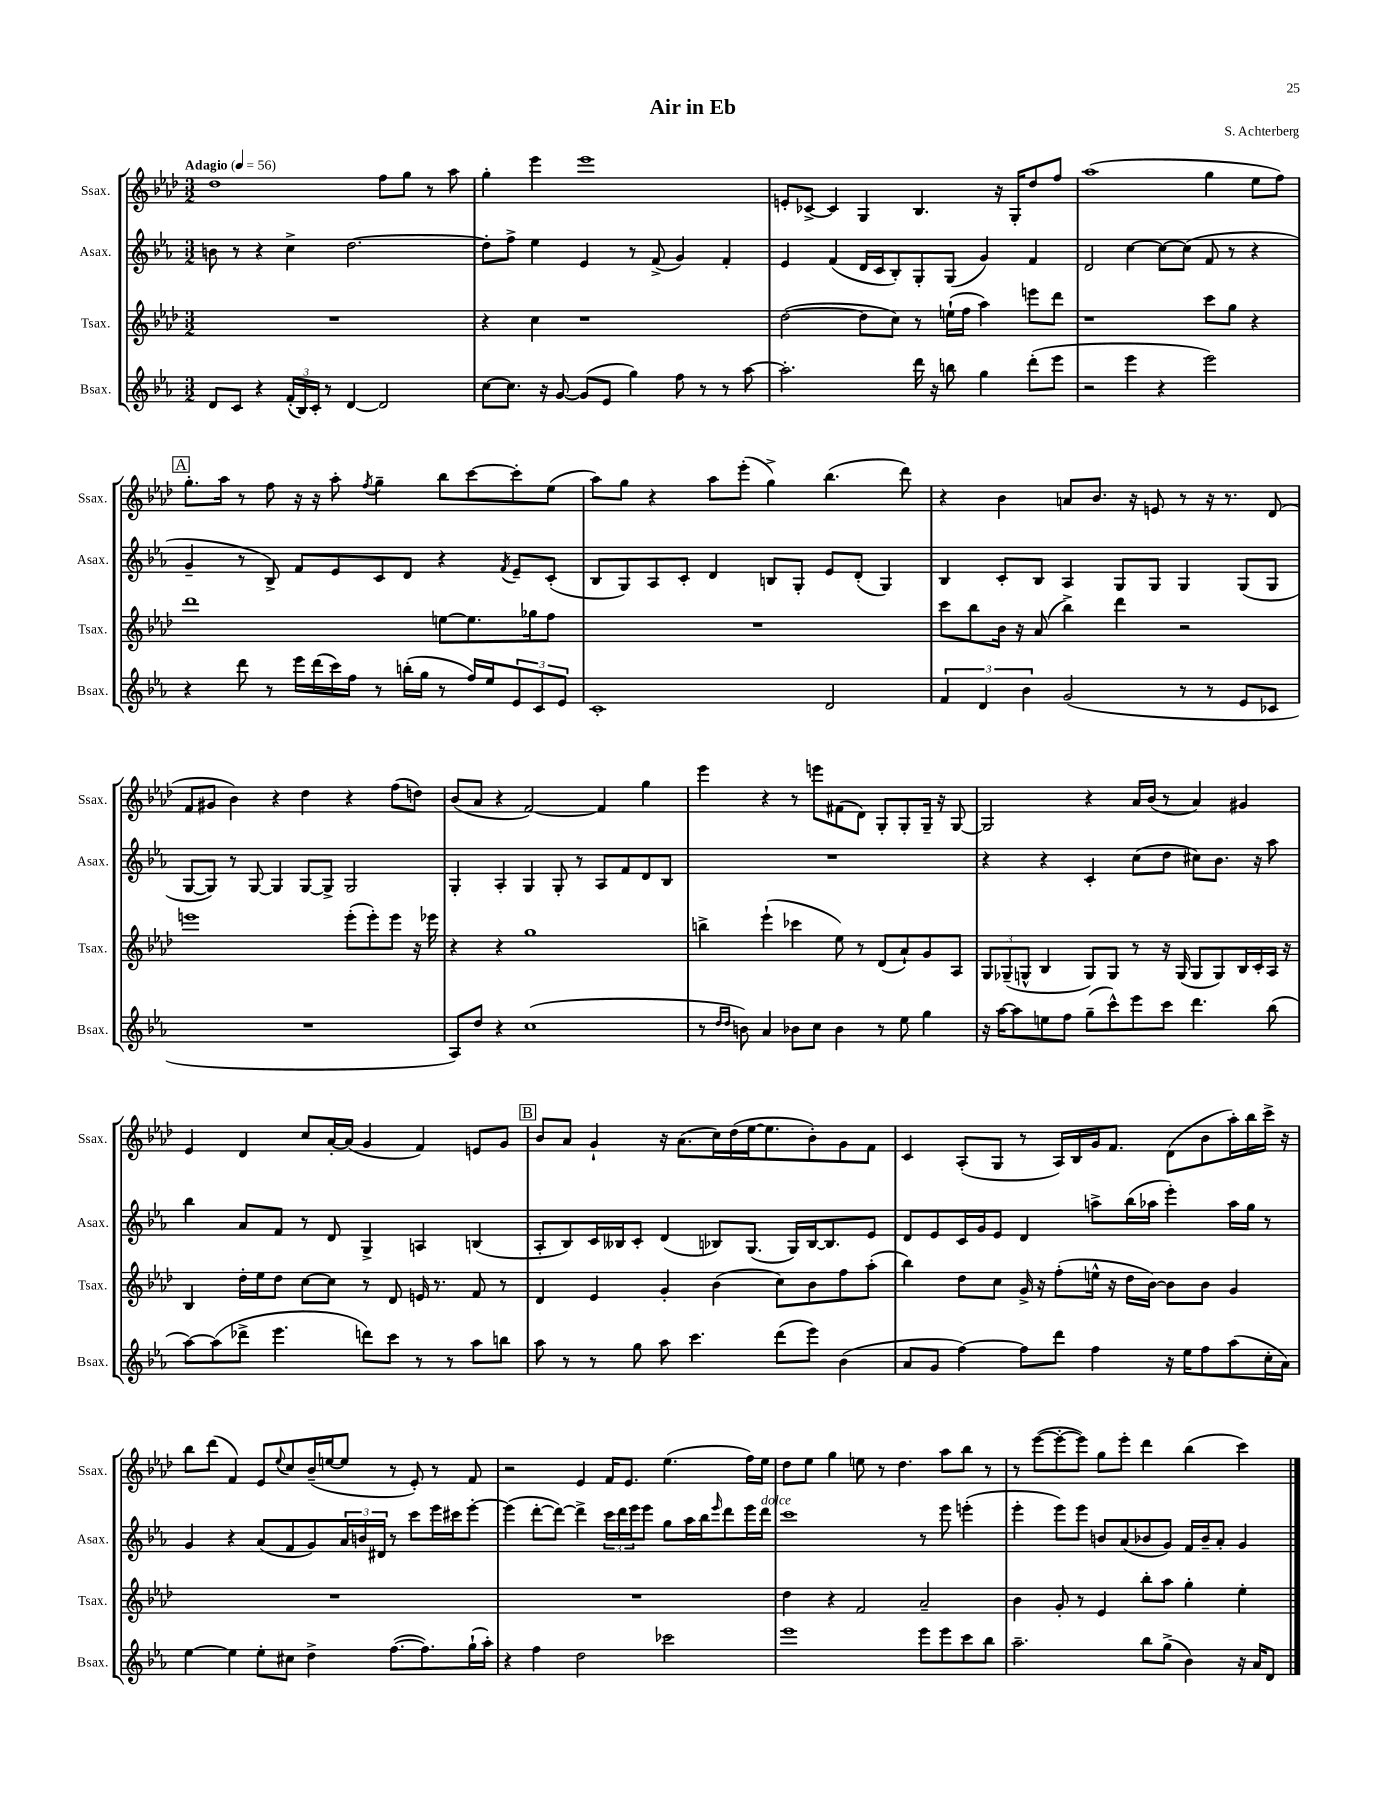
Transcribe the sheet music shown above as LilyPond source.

\header { title = "Air in Eb" composer = "S. Achterberg" }
<<
\new StaffGroup <<
\new Staff = "s0" \with { instrumentName = "Ssax." shortInstrumentName = "Ssax." } {
    \clef treble \key aes \major \numericTimeSignature \time 3/2 \tempo "Adagio" 4 = 56
    des''1 f''8 g''8 r8 aes''8 |
    g''4-. ees'''4 ees'''1 |
    e'8-. ces'8~-> ces'4 g4 bes4. r16 g16-. des''8 f''8 |
    aes''1( g''4 ees''8 f''8) |
    \mark \markup { \box "A" } g''8.-. aes''16 r8 f''8 r16 r16 aes''8-. \acciaccatura { f''8 } g''4-- bes''8 c'''8~ c'''8-. ees''8( |
    aes''8) g''8 r4 aes''8 ees'''8-.( g''4->) bes''4.( des'''8) |
    r4 bes'4 a'8 bes'8. r16 e'8 r8 r16 r8. des'8( |
    f'8 gis'8 bes'4) r4 des''4 r4 f''8( d''8) |
    bes'8( aes'8 r4 f'2~) f'4 g''4 |
    ees'''4 r4 r8 e'''8 fis'8( des'8) g8-. g8-. g16-- r16 g8~ |
    g2 r4 aes'16 bes'16( r8 aes'4) gis'4 |
    ees'4 des'4 c''8 aes'16~-. aes'16( g'4 f'4) e'8 g'8 |
    \mark \markup { \box "B" } bes'8 aes'8 g'4-! r16 aes'8.( c''16) des''16( ees''16~ ees''8. bes'8-.) g'8 f'8 |
    c'4 aes8-.( g8 r8 aes16) bes16 g'16 f'8. des'8( bes'8 aes''16-.) bes''16 c'''16-> r16 |
    bes''8 des'''8( f'4) ees'8 \appoggiatura { ees''8 } c''8 bes'16--( e''16~ e''8 r8 ees'8-.) r8 f'8 |
    r2 ees'4 f'16 ees'8. ees''4.( f''16) ees''16 |
    des''8 ees''8 g''4 e''8 r8 des''4. aes''8 bes''8 r8 |
    r8 ees'''8~( ees'''8~-. ees'''8) g''8 ees'''8-. des'''4 bes''4( c'''4) \bar "|." |
}
\new Staff = "s1" \with { instrumentName = "Asax." shortInstrumentName = "Asax." } {
    \clef treble \key ees \major \numericTimeSignature \time 3/2
    b'8 r8 r4 c''4-> d''2.~ |
    d''8-. f''8-> ees''4 ees'4 r8 f'8->( g'4) f'4-. |
    ees'4 f'4( d'16 c'16 bes8-.) g8-. g8( g'4) f'4 |
    d'2 c''4~ c''8~ c''8( f'8 r8 r4 |
    \mark \markup { \box "A" } g'4-- r8 bes8->) f'8 ees'8 c'8 d'8 r4 \acciaccatura { f'8 } ees'8-- c'8-.( |
    bes8 g8) aes8 c'8-. d'4 b8 g8-. ees'8 d'8-.( g4) |
    bes4 c'8-. bes8 aes4 g8 g8 g4 g8( g8 |
    g8~ g8) r8 g8~ g4 g8~ g8-> g2 |
    g4-. aes4-. g4 g8-. r8 aes8 f'8 d'8 bes8 |
    R1. |
    r4 r4 c'4-. c''8( d''8 cis''8) bes'8. r16 aes''8 |
    bes''4 aes'8 f'8 r8 d'8 g4-> a4 b4( |
    \mark \markup { \box "B" } aes8-. bes8) c'16 beses16 c'8-. d'4( bes8) g8.( g16) bes16~ bes8. ees'8 |
    d'8 ees'8 c'16 g'16 ees'8 d'4 a''8-> bes''16( aes''16 ees'''4-.) aes''16 g''16 r8 |
    g'4 r4 aes'8( f'8 g'8) \tuplet 3/2 { aes'16 b'16 dis'16 } r8 c'''8 ees'''16 cis'''16 ees'''8~-. |
    ees'''4( d'''8~-. d'''8~) d'''4-> \tuplet 3/2 { c'''16 d'''16 ees'''16 } ees'''8 g''8 aes''16 bes''16 \grace { ees'''16 } d'''8 ees'''16 d'''16^\markup { \italic "dolce" } |
    c'''1 r8 ees'''8 e'''4-.( |
    ees'''4-. ees'''8) ees'''8 b'8 aes'8( bes'8 g'8) f'16 bes'16-- aes'8-. g'4 \bar "|." |
}
\new Staff = "s2" \with { instrumentName = "Tsax." shortInstrumentName = "Tsax." } {
    \clef treble \key aes \major \numericTimeSignature \time 3/2
    R1. |
    r4 c''4 r1 |
    des''2~( des''8 c''8) r8 e''16-!( f''16 aes''4) e'''8 des'''8 |
    r1 c'''8 g''8 r4 |
    \mark \markup { \box "A" } des'''1 e''8~ e''8. ges''16 f''8 |
    R1. |
    c'''8 bes''8 bes'16 r16 aes'8( bes''4->) des'''4 r2 |
    e'''1 e'''8-.( e'''8-.) e'''8 r16 ees'''16 |
    r4 r4 g''1 |
    b''4-> ees'''4-!( ces'''4 ees''8) r8 des'8( aes'8-!) g'8 aes8 |
    \tuplet 3/2 { g8 ges8--( g8-^ } bes4 g8) g8 r8 r16 g16( g8 g8) bes16 c'16-. aes16 r16 |
    bes4 des''16-. ees''16 des''8 c''8~ c''8 r8 des'8 e'16 r8. f'8 r8 |
    \mark \markup { \box "B" } des'4 ees'4 g'4-. bes'4( c''8) bes'8 f''8 aes''8-.( |
    bes''4) des''8 c''8 g'16-> r16 f''8-.( e''16-^ r16 des''16 bes'16~) bes'8 bes'8 g'4 |
    R1. |
    R1. |
    des''4 r4 f'2 aes'2-- |
    bes'4 g'8-. r8 ees'4 bes''8-. aes''8 g''4-. ees''4-. \bar "|." |
}
\new Staff = "s3" \with { instrumentName = "Bsax." shortInstrumentName = "Bsax." } {
    \clef treble \key ees \major \numericTimeSignature \time 3/2
    d'8 c'8 r4 \tuplet 3/2 { f'16-.( bes16) c'16-. } r8 d'4~ d'2 |
    c''8~ c''8. r16 g'8~ g'8( ees'8 g''4) f''8 r8 r8 aes''8~ |
    aes''2.-. d'''16 r16 b''8 g''4 d'''8-.( ees'''8 |
    r2 ees'''4 r4 ees'''2) |
    \mark \markup { \box "A" } r4 d'''8 r8 ees'''16 d'''16( c'''16) f''16 r8 b''16-.( g''16 r8 f''16) ees''16 \tuplet 3/2 { ees'8 c'8 ees'8 } |
    c'1-. d'2 |
    \tuplet 3/2 { f'4 d'4 bes'4 } g'2( r8 r8 ees'8 ces'8 |
    R1. |
    aes8) d''8 r4 c''1( |
    r8 \grace { d''16 d''16 } b'8) aes'4 bes'8 c''8 bes'4 r8 ees''8 g''4 |
    r16 aes''16~ aes''8 e''8 f''8 g''8--( c'''8-^) ees'''8 c'''8 d'''4. bes''8( |
    aes''8~) aes''8( des'''8-> ees'''4. d'''8) c'''8 r8 r8 aes''8 b''8 |
    \mark \markup { \box "B" } aes''8 r8 r8 g''8 aes''8 c'''4. d'''8( ees'''8) bes'4( |
    aes'8 g'8 f''4~) f''8 d'''8 f''4 r16 ees''16 f''8 aes''8( c''16-. aes'16) |
    ees''4~ ees''4 ees''8-. cis''8 d''4-> f''8.~( f''8.) g''16-!( aes''16-.) |
    r4 f''4 d''2 ces'''2 |
    ees'''1 ees'''8 ees'''8 c'''8 bes''8 |
    aes''2.-- bes''8 g''8->( bes'4) r16 aes'16 d'8 \bar "|." |
}
>>
>>
\layout { \context { \Score \remove "Bar_number_engraver" } }
